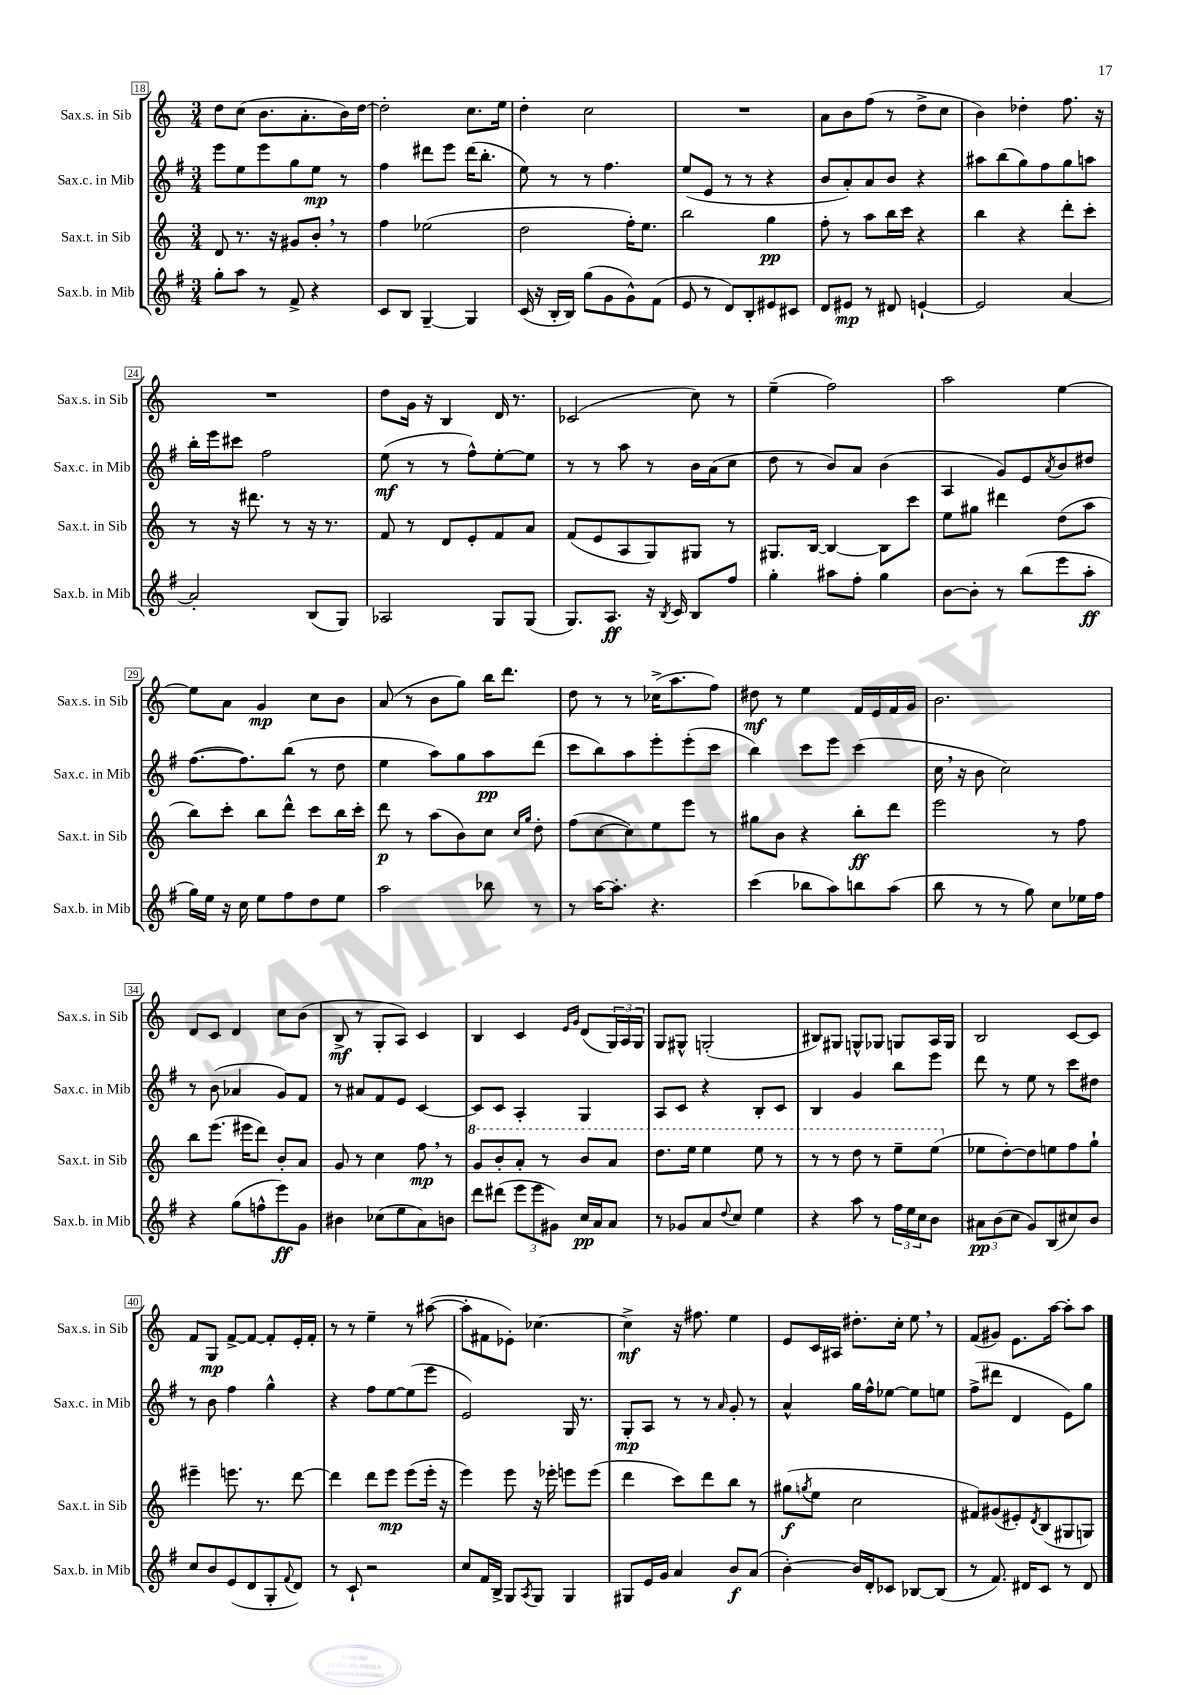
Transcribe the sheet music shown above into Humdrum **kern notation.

**kern	**kern	**kern	**kern
*staff4	*staff3	*staff2	*staff1
*clefG2	*clefG2	*clefG2	*clefG2
*k[f#]	*k[]	*k[f#]	*k[]
*M3/4	*M3/4	*M3/4	*M3/4
8gg'\L	8d/	8eee\L	8dd\L
8aa\J	8.r	8ee\	(8cc\J
8r	.	8eee\	8.b\L
.	16r	.	.
8f#^/	8g#/L	8gg\	.
.	.	.	8.a'\
4r	8b'/J	8ee\J	.
.	8r	8r	16b\L)
.	.	.	[16dd\JJ
=	=	=	=
8c/L	4ff\	4ff#\	2dd'\]
8B/J	.	.	.
[4G~/	(2ee-\	8ddd#\L	.
.	.	8eee\J	.
4G/]	.	(16ddd#\LK	8.cc\L
.	.	8.bb'\J	.
.	.	.	16ee\Jk
=	=	=	=
(16c/	2dd\	8ee\)	4dd'\
16r	.	.	.
16B'/LL	.	8r	.
16B/JJ)	.	.	.
(8gg\L	.	8r	2cc\
8g\	.	4.ff#\	.
8g^^\)	16ff'\LK)	.	.
.	8.ee\J	.	.
(8f#\J	.	.	.
=	=	=	=
8e/	2bb\	(8ee/L	2.r
8r	.	8e/J	.
8d/L)	.	8r	.
8B'/	.	8r	.
8e#/	4gg\	4r	.
8c#/J	.	.	.
=	=	=	=
8d/L	8ff'\	8b/L	8a\L
8e#/J	8r	8a'/)	8b\
8r	8aa\L	8a/	(8ff\J
8d#/	16bb\L	8b/J	8r
.	16ccc\JJ	.	.
[4e`/	4r	4r	8dd^\L
.	.	.	8cc\J
=	=	=	=
2e/]	4bb\	8aa#\L	4b\)
.	.	(8bb\	.
.	4r	8gg\)	4dd-'\
.	.	8ff#\	.
[4a/	8ddd'\L	8gg\	8.ff\
.	8ccc'\J	8aa\J	.
.	.	.	16r
=	=	=	=
2a'/]	8r	16bb'\LL	2.r
.	.	16eee\J	.
.	16r	8ccc#\J	.
.	8.ddd#\	.	.
.	.	2ff#\	.
.	8r	.	.
(8B/L	16r	.	.
.	8.r	.	.
8G/J)	.	.	.
=	=	=	=
2A-/	8f/	(8ee\	8dd\L
.	8r	8r	16g\Jk
.	.	.	16r
.	8d/L	8r	4B/
.	8e'/	8ff#^^\L)	.
8G/L	8f/	[8ee'\	16d/
.	.	.	8.r
(8G/J	8a/J	8ee\]J	.
=	=	=	=
8.G/L)	(8f/L	8r	(2c-/
.	8e/	8r	.
8.A/J	.	.	.
.	8A/	8aa\	.
16r	8G/)	8r	.
8qB/	.	.	.
16c/	.	.	.
8B/L	8G#/J	16b\LL	8cc\)
.	.	(16a\J	.
8ff#/J	8r	8cc\J	8r
=	=	=	=
4gg'\	8.G#/L	8dd\	(4ee~\
.	.	8r	.
.	[16B/Jk	.	.
8aa#\L	4B/_	8b/L)	2ff\)
8ff#'\J	.	8a/J	.
4gg\	8B\]L	(4b\	.
.	8ccc\J	.	.
=	=	=	=
[8b\L	8ee\L	4A/	2aa\
8b'\]J	8gg#\J	.	.
8r	4ddd#\	8g/L)	.
(8bb\L	.	8e/	.
.	.	8qa/	.
8eee\	(8dd\L	8b/	[4ee\
8aa'\J	8aa\J	8dd#/J	.
=	=	=	=
16gg\LL)	8bb\L)	([8.ff#\L	8ee\]L
16ee\JJ	.	.	.
16r	8ccc'\J	.	8a\J
16cc\	.	8.ff#\])	.
8ee\L	8bb\L	.	4g/
8ff#\	8ddd^^\J	(8bb\J	.
8dd\	8ccc\L	8r	8cc\L
8ee\J	16bb\L	8dd\	8b\J
.	16ccc'\JJ	.	.
=	=	=	=
2aa\	8ddd\	4ee\	(8a/
.	8r	.	8r
.	(8aa\L	8aa\L)	8b\L
.	8b\)	8gg\	8gg\J)
8bb-\	8cc\J	8aa\	16bb\LK
.	.	.	8.ddd\J
.	16qqcc/LL	.	.
.	16qqgg/JJ	.	.
8r	8dd'\	(8ddd\J	.
=	=	=	=
8r	(8ff\L	8ccc\L	8dd\
[16aa\LK	[8cc\	8bb\)	8r
8.aa'\]J	.	.	.
.	8cc\])	8aa\	8r
4.r	8ee\	8eee'\	(16cc-^\LK
.	.	.	8.aa\
.	8eee\J	(8eee'\	.
.	8r	8ccc\J	8ff\J)
=	=	=	=
(4ccc\	8gg#\L	4bb\)	8dd#\
.	8b\J	.	8r
8bb-\L	4r	8ccc\L	4ee\
8aa\)	.	8eee\J	.
8bb\	8bb'\L	(4ccc\	16f/LL
.	.	.	16e/
(8aa\J	8ddd\J	.	16f/
.	.	.	16g/JJ
=	=	=	=
8bb\	2eee\	16cc\	2.b\
.	.	16r	.
8r	.	8b\	.
8r	.	2cc\)	.
8gg\)	.	.	.
8cc\L	8r	.	.
16ee-\L	8ff\	.	.
16ff#\JJ	.	.	.
=	=	=	=
4r	8bb\L	8r	8d/L
.	(8.eee\J	(8b\	8c/J
(8gg\L	.	4a-/	4d/
.	16eee#\LK	.	.
8ff^^\	8ddd\J)	.	.
8eee\)	8b'/L	8g/L)	8cc\L
8g\J	8a/J	8f#/J	(8b\J
=	=	=	=
4b#\	8g/	8r	8B^/
.	8r	8a#/L	8r
(8cc-\L	4cc\	8f#/	8G'/L
8ee\	.	8e/J	8A/J)
8a\)	8ff\	[4c/	4c/
8b\J	8r	.	.
=	=	=	=
8ddd\L	8gg/L	8c/]L	4B/
(8ddd#\J	8bb'/	8c/J	.
12eee\L	8aa'/J	4A'/	4c/
12eee\	.	.	.
.	8r	.	.
12g#\J)	.	.	.
.	.	.	16qqe/LL
.	.	.	16qqg/JJ
16cc/LL	8bb/L	4G/	(8d/L
16a/J	.	.	.
8a/J	8aa/J	.	24G/L)
.	.	.	24A/
.	.	.	24G/JJ
=	=	=	=
8r	8.ddd\L	8A/L	8G/L
8g-/L	.	8c/J	8G#^^/J
.	16eee\Jk	.	.
8a/	4eee\	4r	(2G'/
8qqdd/	.	.	.
8cc/J	.	.	.
4ee\	8eee\	8B'/L	.
.	8r	8c/J	.
=	=	=	=
4r	8r	4B/	8B#/L)
.	8r	.	8G#/J
8aa\	8ddd\	4g/	8G^^/L
8r	8r	.	8G-/J
24ff#\LL	8eee~\L	8bb\L	8G/L
24ee\	.	.	.
24cc\J	.	.	.
8b\J	(8eee\J	8eee\J	16A/L
.	.	.	16G/JJ
=	=	=	=
12a#\L	8ee-\L	8ddd\	2B/
(12b\	.	.	.
.	[8dd'\)	8r	.
12cc\J	.	.	.
8g/L)	8dd\]	8ee\	.
(8B/	8ee\	8r	.
8cc#/)	8ff\	8ccc\L	[8c/L
8b/J	8gg`\J	8dd#\J	8c/]J
=	=	=	=
8cc/L	4eee#~\	8r	8f/L
8b/	.	8b\	8G/J
(8e/	8.eee\	4ff#\	[8f^/L
8d/	.	.	8f/_J
.	8.r	.	.
8G'/	.	4gg^^\	8f'/]L
8qqf#/	.	.	.
8d/J)	[8ddd\	.	16e'/L
.	.	.	16f'/JJ
=	=	=	=
8r	4ddd\]	4r	8r
8c`/	.	.	8r
2r	8ddd\L	8ff#\L	4ee~\
.	8eee\J	[8ee\	.
.	(8eee\L	(8ee\]	8r
.	16eee'\Jk	8eee\J	([8aa#\
.	16r	.	.
=	=	=	=
8cc/L	4eee\)	2e/)	8aa#'\]L
16f#/L	.	.	8f#\
16B^/JJ	.	.	.
8G/L	8eee\	.	8e-'\J)
8qA/	.	.	.
8G/J	16r	.	[4.cc-\
.	16eee-'\	.	.
4G/	8eee\L	16G/	.
.	.	8.r	.
.	(8eee\J	.	.
=	=	=	=
8G#/L	4ddd\	8G'/L	4cc-^\]
16e/L	.	8A/J	.
16g/JJ	.	.	.
4a/	8ccc\L)	8r	16r
.	.	.	8.ff#\
.	8ddd\	8r	.
.	.	16qqa/	.
8b/L	8bb\J	8g'/	4ee\
(8a/J	8r	8r	.
=	=	=	=
[4b'\)	(8gg#\L	4a^^/	8e/L
.	8qgg/	.	.
.	8ee\J	.	16c/L
.	.	.	16A#/JJ
16b/]LL	2cc\	16gg\LL	8.dd#'\L
16d'/J	.	16ff#^^\J	.
8c-/J	.	[8ee-\J	.
.	.	.	16cc'\Jk
[8B-/L	.	8ee-\]L	8ee\
(8B-/]J	.	8ee\J	8r
=	=	=	=
8r	8f#/L)	(8ff#^\L	(8f/L
8.f#/)	(8g#/	8ddd#\J	8g#/J)
.	8e#'/)	4d/	8.e\L
16d#/LK	.	.	.
.	8qd/	.	.
8c/J	(8B/	.	.
.	.	.	[16aa\Jk
8r	8G#/	8e\L)	8aa'\]L
8d#/	8G/J)	8gg\J	8aa\J
==	==	==	==
*-	*-	*-	*-
